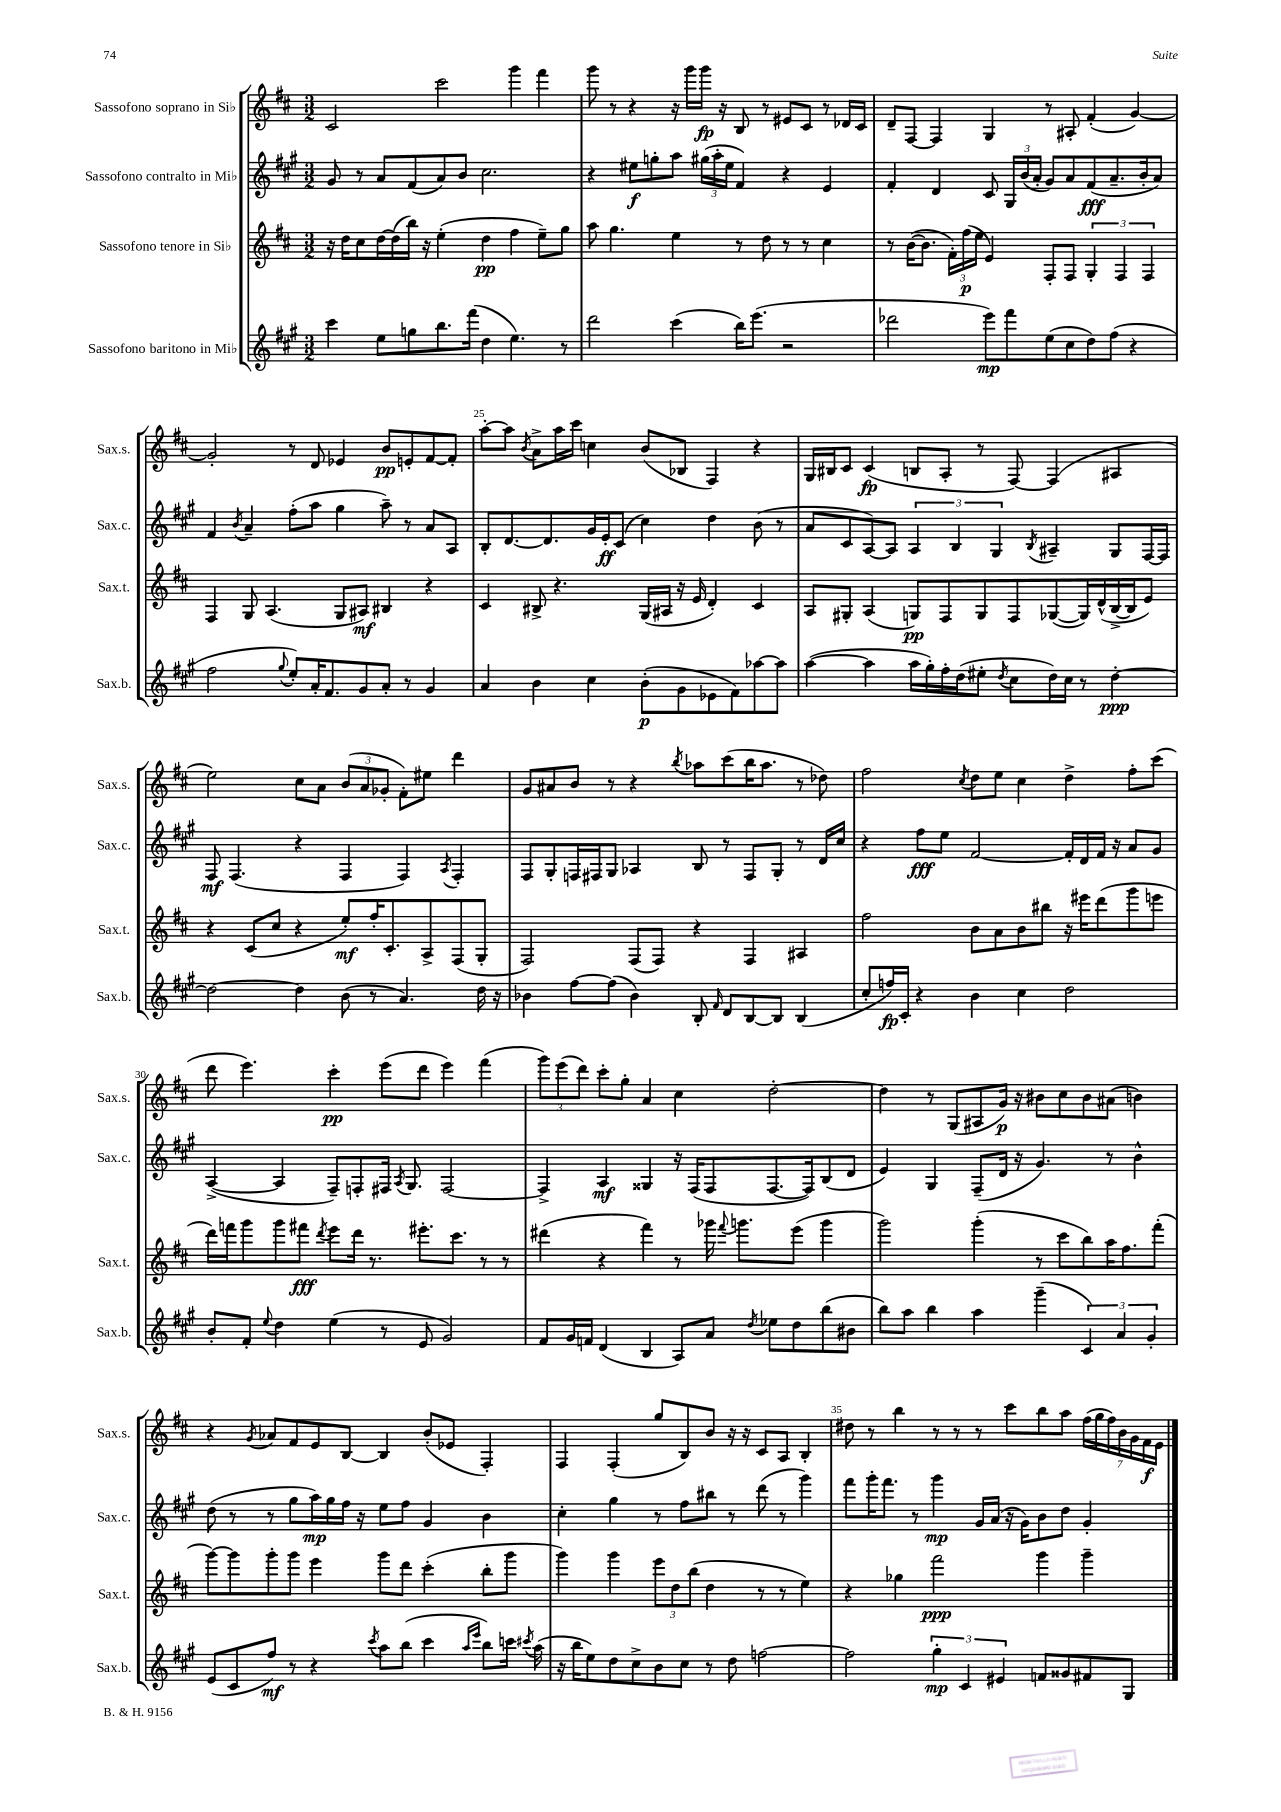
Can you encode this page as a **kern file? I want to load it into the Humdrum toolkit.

**kern	**dynam	**kern	**dynam	**kern	**dynam	**kern	**dynam
*part4	*part4	*part3	*part3	*part2	*part2	*part1	*part1
*staff4	*staff4	*staff3	*staff3	*staff2	*staff2	*staff1	*staff1
*I"Sassofono baritono in Mi♭	*	*I"Sassofono tenore in Si♭	*	*I"Sassofono contralto in Mi♭	*	*I"Sassofono soprano in Si♭	*
*I'Sax.b.	*	*I'Sax.t.	*	*I'Sax.c.	*	*I'Sax.s.	*
*clefG2	*	*clefG2	*	*clefG2	*	*clefG2	*
*k[f#c#g#]	*	*k[f#c#]	*	*k[f#c#g#]	*	*k[f#c#]	*
*M3/2	*	*M3/2	*	*M3/2	*	*M3/2	*
=21	=21	=21	=21	=21	=21	=21	=21
4ccc#\	.	16r	.	8g#/	.	2c#/	.
.	.	16dd\KL	.	.	.	.	.
.	.	8cc#\	.	8r	.	.	.
8ee\L	.	[16dd\L	.	8a/L	.	.	.
.	.	(16dd\]	.	.	.	.	.
8ggn\	.	16bb\JJ)	.	(8f#/	.	.	.
.	.	16r	.	.	.	.	.
8.bb\	.	(4ee'\	.	8a/)	.	2ccc#\	.
.	.	.	.	8b/J	.	.	.
(16fff#\Jk	.	.	.	.	.	.	.
4dd\	.	4dd\	pp	2.cc#\	.	.	.
4.ee\)	.	4ff#\	.	.	.	4ggg\	.
.	.	8ee~\L)	.	.	.	4fff#\	.
8r	.	8gg\J	.	.	.	.	.
=22	=22	=22	=22	=22	=22	=22	=22
2ddd\	.	8aa\	.	4r	.	8ggg\	.
.	.	4.gg\	.	.	.	8r	.
.	.	.	.	8ee#X\L	f	4r	.
.	.	.	.	8ggn'\	.	.	.
(4ccc#\	.	4ee\	.	8aa\J	.	16r	.
.	.	.	.	.	.	16ggg\LL	.
.	.	.	.	(24gg#X\LL	.	16ggg\JJ	fp
.	.	.	.	24aa'\	.	.	.
.	.	.	.	.	.	16r	.
.	.	.	.	24ee#\JJ	.	.	.
16bb\KL)	.	8r	.	4f#/)	.	8B/	.
(8.eee\J	.	.	.	.	.	.	.
.	.	8dd\	.	.	.	8r	.
2r	.	8r	.	4r	.	8e#X/L	.
.	.	8r	.	.	.	8c#/J	.
.	.	4cc#\	.	4e/	.	8r	.
.	.	.	.	.	.	16d-X/LL	.
.	.	.	.	.	.	16c#/JJ	.
=23	=23	=23	=23	=23	=23	=23	=23
2ddd-X\	.	8r	.	4f#'/	.	8d~/L	.
.	.	([16b\KL	.	.	.	[8F#/J	.
.	.	8.b\J]	.	.	.	.	.
.	.	.	.	4d/	.	4F#/]	.
.	.	24f#'\LL)	.	.	.	.	.
.	.	(24ff#\	p	.	.	.	.
.	.	24ee\JJ	.	.	.	.	.
8eee\L)	mp	4e/)	.	8c#/	.	4G/	.
8fff#\	.	.	.	24G#/LL	.	.	.
.	.	.	.	(24b/	.	.	.
.	.	.	.	24a'/JJ	.	.	.
(8ee\	.	8F#'/L	.	8g#/L)	.	8r	.
8cc#\	.	8F#/J	.	8a/	.	8A#X'/	.
8dd\)	.	6G'/	.	(8f#/	fff	(4f#'/	.
(8ff#\J	.	.	.	8.a~/	.	.	.
.	.	6F#/	.	.	.	.	.
4r	.	.	.	.	.	[4g/)	.
.	.	.	.	16b'/k	.	.	.
.	.	6F#/	.	.	.	.	.
.	.	.	.	8a/J)	.	.	.
!!LO:LB:g=z
=24	=24	=24	=24	=24	=24	=24	=24
2ff#\	.	4F#/	.	4f#/	.	2g'/]	.
.	.	.	.	8qb/	.	.	.
.	.	8G/	.	4a~/	.	.	.
.	.	(4.A/	.	.	.	.	.
8qqgg#/	.	.	.	.	.	.	.
8ee'/L)	.	.	.	(8ff#'\L	.	8r	.
16a'/K	.	.	.	8aa\J	.	8d/	.
8.f#/	.	.	.	.	.	.	.
.	.	8G/L	.	4gg#\	.	4e-X/	.
8g#/	.	8A#X/J)	mf	.	.	.	.
8a'/J	.	4B#X/	.	8aa~\)	.	8b/L	pp
8r	.	.	.	8r	.	8en'/	.
4g#/	.	4r	.	8a/L	.	[8f#/	.
.	.	.	.	8A/J	.	8f#'/J]	.
=25	=25	=25	=25	=25	=25	=25	=25
4a/	.	4c#/	.	8B'/L	.	[8aa'\L	.
.	.	.	.	[8.d/	.	8aa\J]	.
.	.	.	.	.	.	8qb/	.
4b\	.	8B#X^/	.	.	.	8a^\L	.
.	.	.	.	8.d/]	.	.	.
.	.	4.r	.	.	.	16aa\L	.
.	.	.	.	.	.	16ccc#\JJ	.
4cc#\	.	.	.	16g#/L	.	4ccn\	.
.	.	.	.	16e'/J	ff	.	.
.	.	.	.	(8c#/J	.	.	.
(8b'\L	p	(16G/LL	.	4cc#\)	.	(8b/L	.
.	.	16A#X/JJ	.	.	.	.	.
8g#\	.	16r	.	.	.	8B-X/J	.
.	.	16e/	.	.	.	.	.
8e-X\	.	4d'/)	.	4dd\	.	4F#/)	.
8f#\)	.	.	.	.	.	.	.
[8aa-X\	.	4c#/	.	(8b\	.	4r	.
8aa-\J]	.	.	.	8r	.	.	.
=26	=26	=26	=26	=26	=26	=26	=26
([4aa\	.	8A/L	.	8a/L	.	16G/LL	.
.	.	.	.	.	.	16B#X/J	.
.	.	8G#X'/J	.	8c#/	.	8c#/J	.
4aa\]	.	(4A/	.	[8A/)	.	(4c#/	fp
.	.	.	.	8A/J]	.	.	.
16aa\LL	.	8Gn/L)	pp	6A/	.	8Bn/L	.
16gg#'\)	.	.	.	.	.	.	.
16ff#'\	.	8F#/	.	.	.	8A'/J	.
.	.	.	.	6B/	.	.	.
(16dd\J	.	.	.	.	.	.	.
8ee#X'\J	.	8G/	.	.	.	8r	.
.	.	.	.	6G#/	.	.	.
8qdd/	.	.	.	.	.	.	.
8cc#\L	.	8F#/	.	.	.	[8F#/)	.
.	.	.	.	8qB/	.	.	.
16dd\L)	.	([8G-X/	.	4A#X~/	.	(4F#/]	.
16cc#\JJ	.	.	.	.	.	.	.
8r	.	16G-/L])	.	.	.	.	.
.	.	(16d^^/	.	.	.	.	.
[4dd'\	ppp	[16B^/	.	8G#/L	.	4A#X/	.
.	.	16B/J]	.	.	.	.	.
.	.	8e/J)	.	[16F#/L	.	.	.
.	.	.	.	16F#/JJ]	.	.	.
!!LO:LB:g=z
=27	=27	=27	=27	=27	=27	=27	=27
2dd\_	.	4r	.	8F#/	mf	2ee\)	.
.	.	.	.	(4.F#/	.	.	.
.	.	(8c#/L	.	.	.	.	.
.	.	8cc#/J	.	.	.	.	.
4dd\]	.	4r	.	4r	.	8cc#\L	.
.	.	.	.	.	.	8a\J	.
(8b\	.	8ee'/L)	mf	4F#/	.	(12b/L	.
.	.	.	.	.	.	12a/	.
8r	.	16ff#'/K	.	.	.	.	.
.	.	.	.	.	.	12g-X'/J	.
.	.	8.c#'/	.	.	.	.	.
4.a/)	.	.	.	4F#/)	.	8f#'\L)	.
.	.	8A^/	.	.	.	8ee#X\J	.
.	.	.	.	8qA/	.	.	.
.	.	(8F#/	.	4F#'/	.	4ddd\	.
16dd\	.	8G'/J	.	.	.	.	.
16r	.	.	.	.	.	.	.
=28	=28	=28	=28	=28	=28	=28	=28
4b-X\	.	2F#/)	.	8F#/L	.	8g/L	.
.	.	.	.	8G#'/	.	8a#X/	.
[8ff#\L	.	.	.	16Fn/L	.	8b/J	.
.	.	.	.	16F#X/J	.	.	.
(8ff#\J]	.	.	.	8G#/J	.	8r	.
4b-\)	.	(8F#/L	.	4A-X/	.	4r	.
.	.	8F#/J)	.	.	.	.	.
.	.	.	.	.	.	8qbb/	.
8B'/	.	4r	.	8B/	.	8aa-X\L	.
16qqf#/	.	.	.	.	.	.	.
8d/L	.	.	.	8r	.	(8ccc#\	.
[8B/	.	4F#/	.	8F#/L	.	16bb\K	.
.	.	.	.	.	.	8.aa-\J	.
8B/J]	.	.	.	8G#'/J	.	.	.
(4B/	.	4A#X/	.	8r	.	8r	.
.	.	.	.	16d/LL	.	8dd-X\)	.
.	.	.	.	16cc#/JJ	.	.	.
=29	=29	=29	=29	=29	=29	=29	=29
8cc#'/L	.	2ff#\	.	4r	.	2ff#\	.
16ffn/L)	fp	.	.	.	.	.	.
16c#'/JJ	.	.	.	.	.	.	.
4r	.	.	.	8ff#\L	fff	.	.
.	.	.	.	8ee\J	.	.	.
.	.	.	.	.	.	8qcc#/	.
4b\	.	8b\L	.	[2f#/	.	8dd\L	.
.	.	8a\	.	.	.	8ee\J	.
4cc#\	.	8b\	.	.	.	4cc#\	.
.	.	8bb#X\J	.	.	.	.	.
2dd\	.	16r	.	16f#'/LL]	.	4dd^\	.
.	.	16eee#X\KL	.	16d/	.	.	.
.	.	(8ddd\	.	16f#/JJ	.	.	.
.	.	.	.	16r	.	.	.
.	.	8ggg\	.	8a/L	.	8ff#'\L	.
.	.	8eeen\J	.	8g#/J	.	(8ccc#\J	.
!!LO:LB:g=z
=30	=30	=30	=30	=30	=30	=30	=30
8b'/L	.	16ddd\LL)	.	([4A^/	.	8ddd\	.
.	.	16fffn\J	.	.	.	.	.
8f#'/J	.	8ggg\	.	.	.	4.eee\)	.
8qqee/	.	.	.	.	.	.	.
4dd\	.	8ggg\	.	4A/]	.	.	.
.	.	8fff#X\J	fff	.	.	.	.
.	.	8qddd/	.	.	.	.	.
(4ee\	.	8eee\L	.	8F#~/L)	.	4ccc#'\	pp
.	.	16ddd\Jk	.	8Fn'/	.	.	.
.	.	8.r	.	.	.	.	.
8r	.	.	.	16F#X/Jk	.	(8eee\L	.
.	.	.	.	8qA/	.	.	.
.	.	.	.	8.G#/	.	.	.
8e/	.	8.eee#X'\L	.	.	.	8ddd\J	.
2g#/)	.	.	.	[2F#/	.	4eee\)	.
.	.	8.ccc#\J	.	.	.	.	.
.	.	8r	.	.	.	(4fff#\	.
.	.	8r	.	.	.	.	.
=31	=31	=31	=31	=31	=31	=31	=31
8f#/L	.	(4ddd#X\	.	4F#^/]	.	12ggg\L)	.
.	.	.	.	.	.	(12eee\	.
16g#/L	.	.	.	.	.	.	.
.	.	.	.	.	.	12ddd\J)	.
16fn/JJ	.	.	.	.	.	.	.
(4d/	.	4r	.	4A/	mf	8ccc#'\L	.
.	.	.	.	.	.	8gg'\J	.
4B/	.	4fff#\)	.	4G##X/	.	4a/	.
8A/L)	.	8r	.	16r	.	4cc#\	.
.	.	.	.	(16F#/KL	.	.	.
8a/J	.	16ggg-X\	.	8F#/	.	.	.
.	.	8qqfff#/	.	.	.	.	.
.	.	8.gggn\L	.	.	.	.	.
8qdd/	.	.	.	.	.	.	.
8ee-X\L	.	.	.	[8.F#/	.	[2dd'\	.
8dd\	.	(8eee\J	.	.	.	.	.
.	.	.	.	16F#/k])	.	.	.
(8bb\	.	4ggg\	.	(8B/	.	.	.
8b#X\J	.	.	.	8d/J	.	.	.
=32	=32	=32	=32	=32	=32	=32	=32
8bb\L)	.	2ggg\)	.	4e/)	.	4dd\]	.
8aa\J	.	.	.	.	.	.	.
4bb\	.	.	.	4G#/	.	8r	.
.	.	.	.	.	.	(8G/L	.
4aa\	.	(4ggg'\	.	(8F#~/L	.	8A#X/	.
.	.	.	.	16d/Jk	.	16g/Jk)	p
.	.	.	.	16r	.	16r	.
(4ggg#~\	.	8r	.	4.g#/)	.	8b#X\L	.
.	.	8ccc#\L	.	.	.	8cc#\	.
6c#/)	.	8bb\)	.	.	.	8b#\	.
.	.	16aa\K	.	8r	.	(8a#X\J	.
6a/	.	.	.	.	.	.	.
.	.	8.ff#\	.	.	.	.	.
.	.	.	.	4b^^\	.	4bn\)	.
6g#'/	.	.	.	.	.	.	.
.	.	(8fff#'\J	.	.	.	.	.
!!LO:LB:g=z
=33	=33	=33	=33	=33	=33	=33	=33
(8e/L	.	[8ggg\L)	.	(8dd\	.	4r	.
8c#/	.	8ggg\]	.	8r	.	.	.
.	.	.	.	.	.	8qg/	.
8ff#/J)	mf	8ggg'\	.	8r	.	8a-X/L	.
8r	.	8ggg\J	.	8gg#\L	.	8f#/	.
4r	.	4eee\	.	16aa\L)	mp	8e/	.
.	.	.	.	16gg#\	.	.	.
.	.	.	.	16ff#\JJ	.	[8B/J	.
.	.	.	.	16r	.	.	.
8qccc#/	.	.	.	.	.	.	.
8aa\L	.	8ggg\L	.	8ee\L	.	4B/]	.
(8bb\J	.	8ddd\J	.	8ff#\J	.	.	.
4ccc#\	.	(4ccc#'\	.	4g#/	.	(8b'/L	.
.	.	.	.	.	.	8e-X/J	.
16qqaa/LL	.	.	.	.	.	.	.
16qqeee/JJ	.	.	.	.	.	.	.
8bb\L)	.	8bb'\L	.	4b\	.	4F#'/)	.
16cccn\Jk	.	8ggg\J	.	.	.	.	.
8qccc#X/	.	.	.	.	.	.	.
(16aa\	.	.	.	.	.	.	.
=34	=34	=34	=34	=34	=34	=34	=34
16r	.	4ggg\)	.	4cc#'\	.	4F#/	.
16bb\KL	.	.	.	.	.	.	.
8ee\)	.	.	.	.	.	.	.
8dd\	.	4ggg\	.	4gg#\	.	(4F#'/	.
8cc#^\	.	.	.	.	.	.	.
8b\	.	12eee\L	.	8r	.	8gg/L	.
.	.	12dd\	.	.	.	.	.
8cc#\J	.	.	.	8ff#\L	.	8B/)	.
.	.	(12bb\J	.	.	.	.	.
8r	.	4dd\	.	8bb#X\J	.	8b/J	.
8dd\	.	.	.	8r	.	16r	.
.	.	.	.	.	.	16r	.
[2ffn\	.	8r	.	(8ddd\	.	8c#/L	.
.	.	8r	.	8r	.	8A/J	.
.	.	4ee\)	.	4ggg#\)	.	4B'/	.
=35	=35	=35	=35	=35	=35	=35	=35
2ff\]	.	4r	.	8fff#\L	.	8dd#X\	.
.	.	.	.	16ggg#'\K	.	8r	.
.	.	.	.	8.fff#\J	.	.	.
.	.	4gg-X\	.	.	.	4bb\	.
.	.	.	.	8r	.	.	.
6gg#'\	mp	2fff#\	ppp	4ggg#\	mp	8r	.
.	.	.	.	.	.	8r	.
6c#/	.	.	.	.	.	.	.
.	.	.	.	16g#/LL	.	8r	.
.	.	.	.	(16a/JJ	.	.	.
6e#X/	.	.	.	.	.	.	.
.	.	.	.	16r	.	8ccc#\L	.
.	.	.	.	16g#\KL)	.	.	.
8fn/L	.	4ggg\	.	8b\	.	8bb\	.
8g##X/	.	.	.	8dd\J	.	8aa\J	.
8f#X/	.	4ggg~\	.	4g#'/	.	(28ff#\LL	.
.	.	.	.	.	.	28gg\	.
.	.	.	.	.	.	28ff#\)	.
.	.	.	.	.	.	28b\	.
8G#/J	.	.	.	.	.	.	.
.	.	.	.	.	.	28g\	.
.	.	.	.	.	.	28f#\	f
.	.	.	.	.	.	28e\JJ	.
==	==	==	==	==	==	==	==
*-	*-	*-	*-	*-	*-	*-	*-
